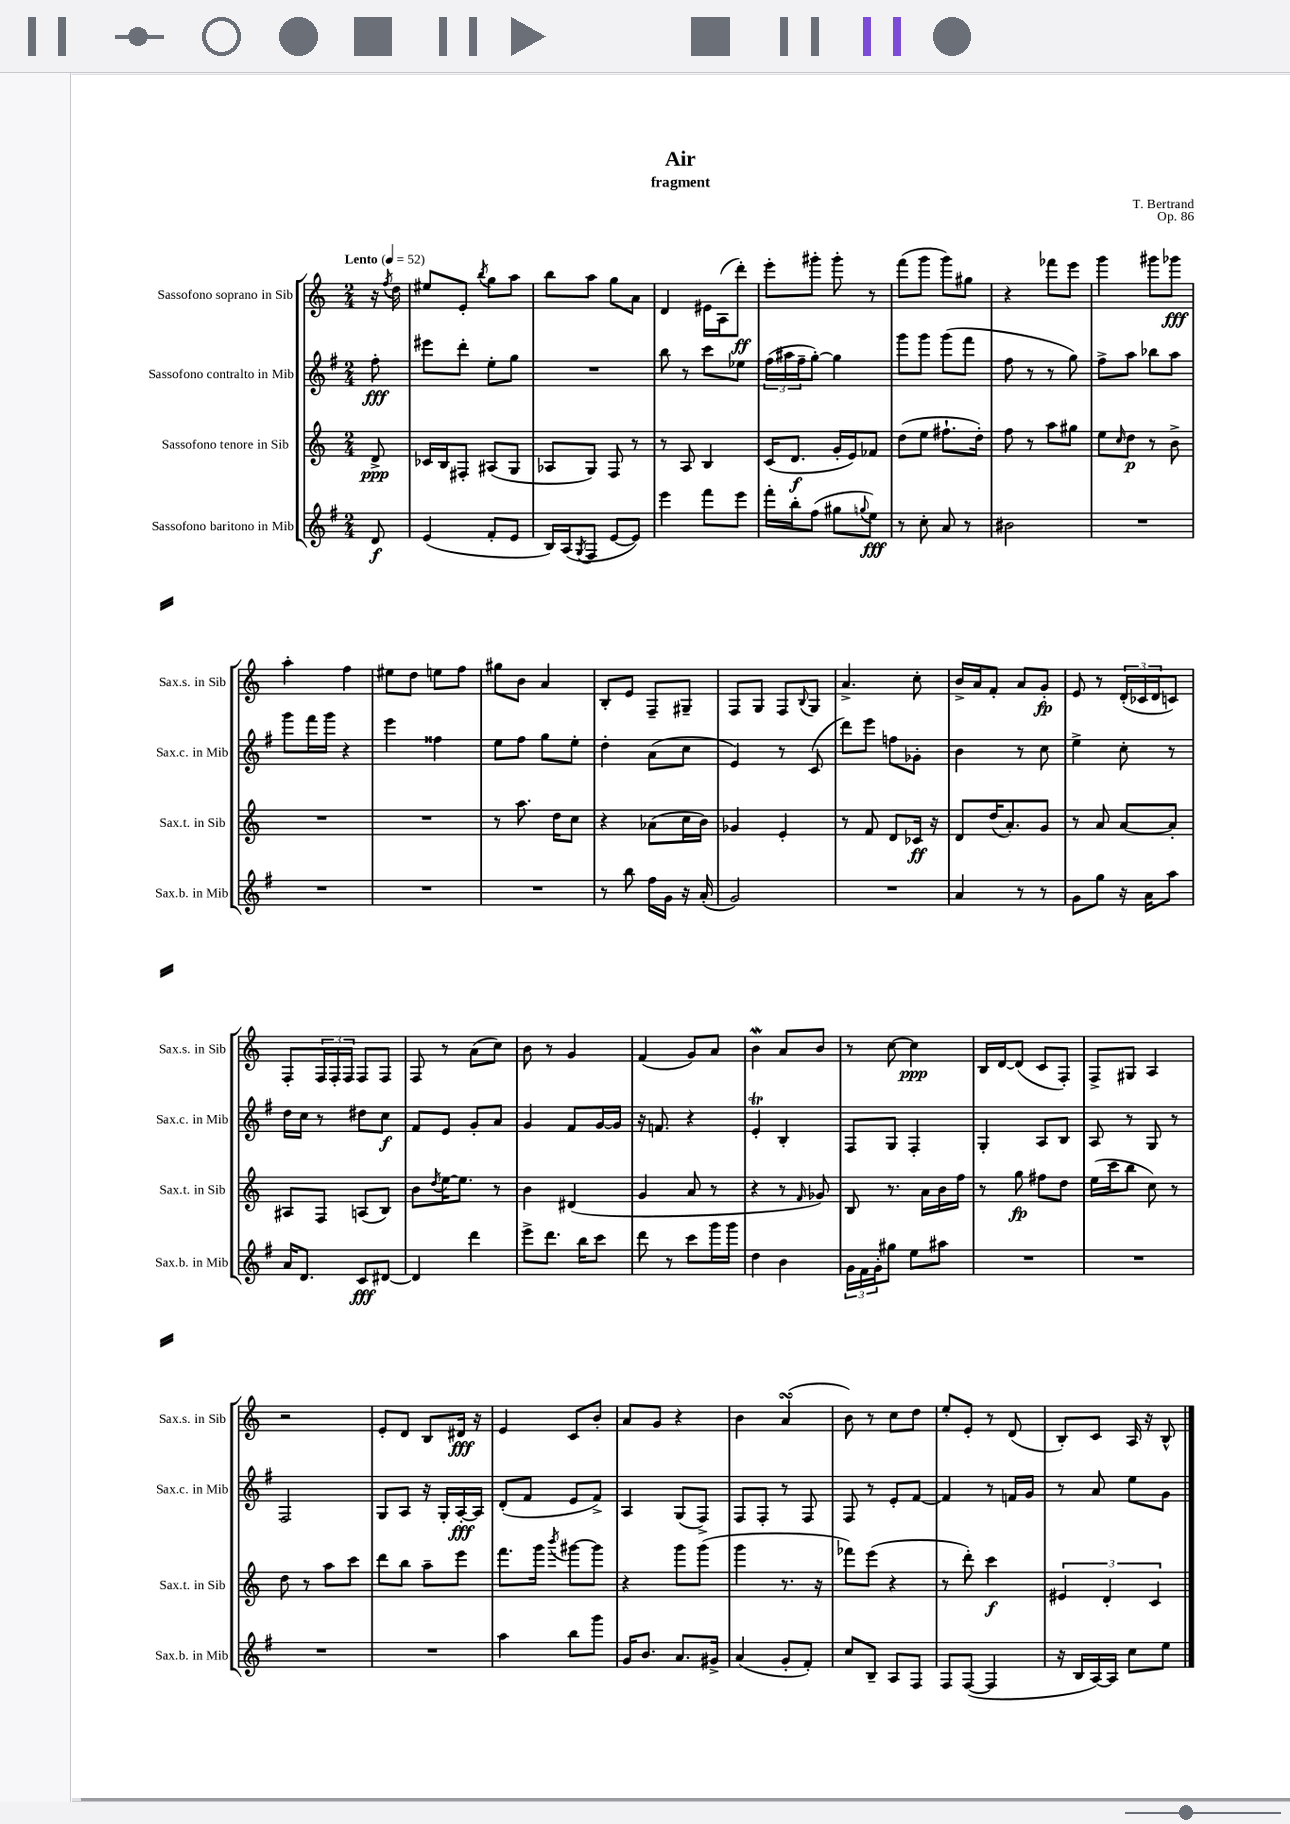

**kern	**kern	**kern	**kern
*staff4	*staff3	*staff2	*staff1
*clefG2	*clefG2	*clefG2	*clefG2
*k[f#]	*k[]	*k[f#]	*k[]
*M2/4	*M2/4	*M2/4	*M2/4
*MM52	*MM52	*MM52	*MM52
8d	8d^	8ff#'	16r
.	.	.	8qff
.	.	.	16dd
=	=	=	=
(4e	16c-	8eee#	8ee#
.	16B	.	.
.	8F#'	8ddd'	8e'
.	.	.	8qbb
8f#'	(8A#	8ee'	8gg
8e	8G	8gg	8aa
=	=	=	=
16B)	8A-	2r	8bb
(16A	.	.	.
8qG	.	.	.
8F#	8G)	.	8aa
[8e	8F	.	8gg
8e])	8r	.	8a
=	=	=	=
4eee	8r	8bb	4d
.	8A	8r	.
8fff#	4B	8ccc	16e#
.	.	.	(16A
8eee	.	8ee-	8ddd')
=	=	=	=
16fff#'	(16c	(24ff#	8eee'
.	.	24aa#	.
16bb'	8.d	.	.
.	.	24ff#~	.
(8ff#	.	[8gg')	8ggg#'
8gg#	16g'	4gg]	8ggg#'
.	16e)	.	.
8qqgg	.	.	.
8ee)	8f-	.	8r
=	=	=	=
8r	(8dd	8ggg	(8fff
8cc'	8ee	8ggg	8ggg
8a	8.ff#`	(8ggg	8ggg)
8r	.	8fff#	8gg#
.	16dd')	.	.
=	=	=	=
2b#	8ff	8ff#	4r
.	8r	8r	.
.	8aa	8r	8fff-
.	8gg#	8gg)	8eee
=	=	=	=
2r	8ee	8ff#^	4ggg
.	16qqcc	.	.
.	8dd	8aa	.
.	8r	8bb-	8ggg#
.	8b^	8aa	8ggg-
=	=	=	=
2r	2r	8ggg	4aa'
.	.	16fff#	.
.	.	16ggg	.
.	.	4r	4ff
=	=	=	=
2r	2r	4eee	8ee#
.	.	.	8dd
.	.	4ff##	8ee
.	.	.	8ff
=	=	=	=
2r	8r	8ee	8gg#
.	8.aa	8ff#	8b
.	.	8gg	4a
.	16dd	.	.
.	8cc	8ee'	.
=	=	=	=
8r	4r	4dd'	8B'
8bb	.	.	8e
16ff#	(8a-	(8a	8F~
16g	.	.	.
16r	16cc	8cc	8G#~
(16a'	16b)	.	.
=	=	=	=
2g)	4g-	4e)	8F
.	.	.	8G
.	4e'	8r	8F
.	.	.	8qqB
.	.	(8c	8G
=	=	=	=
2r	8r	8ddd)	4.a^
.	8f	8eee	.
.	8d	8ff	.
.	16c-	8g-'	8cc'
.	16r	.	.
=	=	=	=
4a	8d	4b	16b^
.	.	.	16a
.	(16dd	.	8f'
.	8.a')	.	.
8r	.	8r	8a
8r	8g	8cc	8g'
=	=	=	=
8g	8r	4ee^	8e
8gg	8a	.	8r
16r	[8a	8cc'	(24d'
.	.	.	24c-
16a	.	.	.
.	.	.	24d
8aa	8a']	8r	8c)
=	=	=	=
16a	8A#	16dd	8F'
8.d	.	16cc	.
.	8F	8r	24F
.	.	.	24F'
.	.	.	24F
8c	(8A	8dd#	8F
[8d#	8B)	8cc	8F
=	=	=	=
4d#]	8b	8f#	8F
.	8qdd	.	.
.	[16ee	8e	8r
.	8.ee]	.	.
4ddd	.	8g'	(8a
.	8r	8a	8cc)
=	=	=	=
8eee^	4b	4g	8b
8.ddd	.	.	8r
.	(4d#	8f#	4g
16bb	.	.	.
8ccc	.	[16g	.
.	.	16g]	.
=	=	=	=
8ddd	4g	16r	(4f
.	.	8.f	.
8r	.	.	.
8ccc	8a	4r	8g)
16ggg	8r	.	8a
16ggg	.	.	.
=	=	=	=
4dd	4r	4e'	4b
4b	8r	4B'	8a
.	16qqf	.	.
.	8g-)	.	8b
=	=	=	=
24g	8B	8F#	8r
24f#	.	.	.
24g'	.	.	.
8gg#	8.r	8G	[8cc
8ee	.	4F#'	4cc]
.	16a	.	.
8aa#	16b	.	.
.	16ff	.	.
=	=	=	=
2r	8r	4G'	16B
.	.	.	[16d
.	8gg	.	(8d]
.	8ff#	8A	8c
.	8dd	8B	8F')
=	=	=	=
2r	(16ee	8A	8F^
.	16ccc	.	.
.	8bb	8r	8G#
.	8cc)	8G	4A
.	8r	8r	.
=	=	=	=
2r	8dd	2F#	2r
.	8r	.	.
.	8aa	.	.
.	8ccc	.	.
=	=	=	=
2r	8ddd	8G	8e'
.	8bb	8A	8d
.	8aa~	16r	8B
.	.	16G'	.
.	8eee	[16A'	16d#
.	.	16A]	16r
=	=	=	=
4aa	8.fff	(8d'	4e
.	.	8f#	.
.	16ggg	.	.
.	8qbbb	.	.
8bb	[8ggg#	8e	8c
8ggg	8ggg#]	8f#^)	8b'
=	=	=	=
16g	4r	4A	8a
8.b	.	.	.
.	.	.	8g
8.a	8ggg	(8G	4r
.	(8ggg	8F#^)	.
16g#^	.	.	.
=	=	=	=
(4a	4ggg	8F#	4b
.	.	8F#'	.
8g'	8.r	8r	(4a
8f#')	.	8F#	.
.	16r	.	.
=	=	=	=
8cc	8fff-)	8F#	8b)
8B~	(8eee	8r	8r
8A	4r	8e'	8cc
8F#	.	[8f#	8dd
=	=	=	=
8F#	8r	4f#]	8ee'
([8F#	8ddd')	.	8e'
4F#]	4ccc	8r	8r
.	.	16f	(8d
.	.	16g	.
=	=	=	=
16r	6e#	8r	8B')
16B	.	.	.
[16A)	.	8a	8c
.	6d'	.	.
16A]	.	.	.
8cc	.	8ee	16A
.	.	.	16r
.	6c	.	.
8ee	.	8g	8B^^
==	==	==	==
*-	*-	*-	*-
